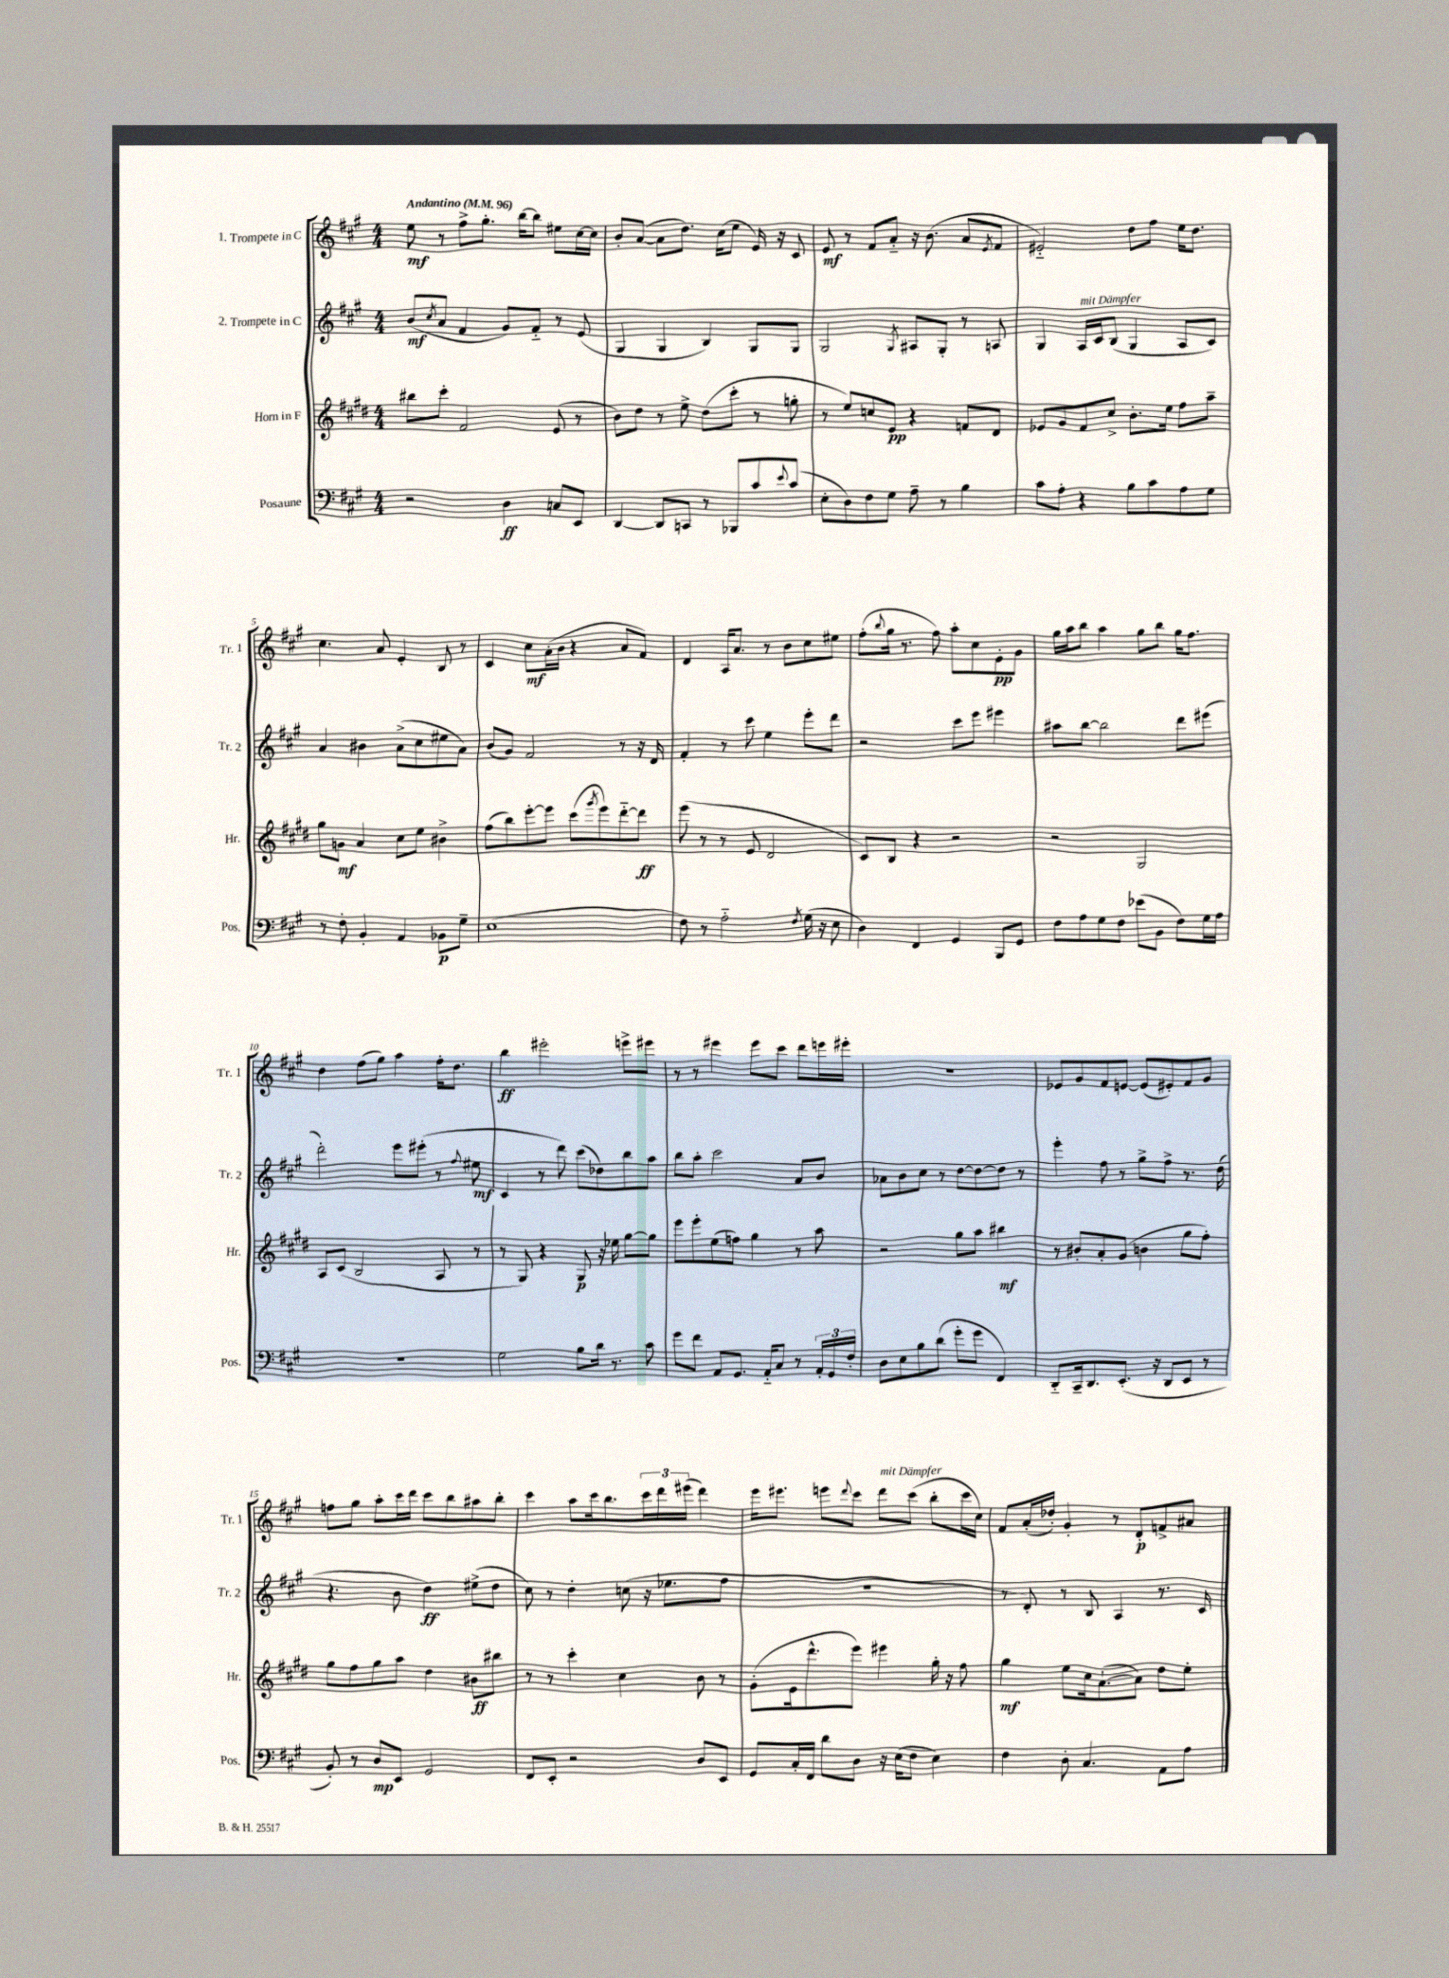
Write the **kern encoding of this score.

**kern	**dynam	**kern	**dynam	**kern	**dynam	**kern	**dynam
*part4	*part4	*part3	*part3	*part2	*part2	*part1	*part1
*staff4	*staff4	*staff3	*staff3	*staff2	*staff2	*staff1	*staff1
*I"Posaune	*	*I"Horn in F	*	*I"2. Trompete in C	*	*I"1. Trompete in C	*
*I'Pos.	*	*I'Hr.	*	*I'Tr. 2	*	*I'Tr. 1	*
*clefF4	*	*clefG2	*	*clefG2	*	*clefG2	*
*k[f#c#g#]	*	*k[f#c#g#d#]	*	*k[f#c#g#]	*	*k[f#c#g#]	*
*M4/4	*	*M4/4	*	*M4/4	*	*M4/4	*
*MM96	*	*MM96	*	*MM96	*	*MM96	*
=1	=1	=1	=1	=1	=1	=1	=1
!	!	!	!	!	!	!LO:TX:a:B:t=Andantino	!
2r	.	8bb#X\L	.	(8b/L	mf	8ee\	mf
.	.	.	.	8qcc#/	.	.	.
.	.	8ccc#'\J	.	8a/J	.	8r	.
.	.	2f#/	.	4f#/	.	8ff#^\L	.
.	.	.	.	.	.	8.gg#'\J	.
4D\	ff	.	.	8g#/L)	.	.	.
.	.	.	.	.	.	[16bb\KL	.
.	.	.	.	8f#/J	.	8bb\J]	.
8Cn/L	.	(8e/	.	8r	.	8ee#X\L	.
8EE/J	.	8r	.	(8e/	.	[16cc#\L	.
.	.	.	.	.	.	16cc#\JJ]	.
=2	=2	=2	=2	=2	=2	=2	=2
[4DD/	.	8b\L)	.	4G#/	.	8b'/L	.
.	.	8dd#\J	.	.	.	([8a/J	.
8DD/L]	.	8r	.	4G#/	.	8a\L]	.
8CCn/J	.	8ee^\	.	.	.	8.dd\J)	.
8r	.	(8dd#\L	.	4B/)	.	.	.
.	.	.	.	.	.	(16cc#\KL	.
8BBB-X/L	.	8ccc#'\J	.	.	.	8ee\J	.
8c#/	.	8r	.	8G#/L	.	16e/)	.
.	.	.	.	.	.	16r	.
8qqe/	.	.	.	.	.	.	.
(8c#/J	.	8ggn'\	.	8G#/J	.	8c#/	.
=3	=3	=3	=3	=3	=3	=3	=3
8E'\L	.	8r	.	2G#/	.	8e/	mf
8D\)	.	8ee/L)	.	.	.	8r	.
8F#\	.	8ccn/	.	.	.	8f#/L	.
8G#\J	.	8e/J	pp	.	.	8a/J	.
.	.	.	.	8qG#/	.	.	.
8A~\	.	4r	.	8A#X/L	.	16r	.
.	.	.	.	.	.	(8.b\	.
8r	.	.	.	8G#'/J	.	.	.
4B\	.	8fn/L	.	8r	.	8a/L	.
.	.	.	.	.	.	8qe/	.
.	.	8d#/J	.	8An/	.	8f#/J	.
=4	=4	=4	=4	=4	=4	=4	=4
8c#\L	.	8e-X/L	.	4G#/	.	2e#X/)	.
8A'\J	.	8g#/	.	.	.	.	.
!	!	!	!	!LO:TX:a:i:t=mit Dämpfer	!	!	!
4r	.	8f#/	.	16A/LL	.	.	.
.	.	.	.	16c#/J	.	.	.
.	.	8cc#^/J	.	(8B/J	.	.	.
8B\L	.	8.b'\L	.	4G#/	.	8dd\L	.
8c#\	.	.	.	.	.	8ff#\J	.
.	.	16ee\Jk	.	.	.	.	.
8A\	.	8ff#\L	.	8A/L	.	16ee\KL	.
.	.	.	.	.	.	8.dd\J	.
8G#\J	.	8aa~\J	.	8c#/J)	.	.	.
!!LO:LB:g=z
=5	=5	=5	=5	=5	=5	=5	=5
8r	.	8gg#\L	.	4a/	.	4.cc#\	.
8F#'\	.	8gn\J	mf	.	.	.	.
4BB'/	.	4a/	.	4b#X\	.	.	.
.	.	.	.	.	.	8a/	.
4AA/	.	8cc#\L	.	(8a^\L	.	4e'/	.
.	.	8ee\J	.	8cc#\	.	.	.
8BB-X\L	p	4b#X^\	.	8ee#X\	.	8B/	.
8G#~\J	.	.	.	8a\J)	.	8r	.
=6	=6	=6	=6	=6	=6	=6	=6
(1E	.	(8ff#\L	.	(8b/L	.	4c#/	.
.	.	8bb\)	.	8g#/J)	.	.	.
.	.	[8eee'\	.	2f#/	.	8cc#\L	mf
.	.	8eee\J]	.	.	.	(16a'\L	.
.	.	.	.	.	.	16b\JJ	.
.	.	(8ccc#\L	.	.	.	4r	.
.	.	8qggg#/	.	.	.	.	.
.	.	8eee\)	.	.	.	.	.
.	.	[8ddd#\	.	8r	.	8a/L	.
.	.	8ddd#\J]	ff	16r	.	8f#/J)	.
.	.	.	.	16d/	.	.	.
=7	=7	=7	=7	=7	=7	=7	=7
8F#\)	.	(8eee\	.	4f#'/	.	4d/	.
8r	.	8r	.	.	.	.	.
2A\	.	8r	.	8r	.	16A/KL	.
.	.	.	.	.	.	8.a/J	.
.	.	8e/	.	8ccc#\	.	.	.
.	.	2d#/	.	4ee\	.	8r	.
.	.	.	.	.	.	8b\L	.
8qF#/	.	.	.	.	.	.	.
(16G#\	.	.	.	8eee'\L	.	8cc#\	.
16r	.	.	.	.	.	.	.
8E\	.	.	.	8ddd\J	.	8ee#X\J	.
=8	=8	=8	=8	=8	=8	=8	=8
4D\)	.	8c#/L)	.	2r	.	(8ff#'\L	.
.	.	.	.	.	.	8qqbb/	.
.	.	8B/J	.	.	.	16gg#\Jk	.
.	.	.	.	.	.	8.r	.
4FF#/	.	4r	.	.	.	.	.
.	.	.	.	.	.	8ff#\)	.
4GG#/	.	2r	.	8ccc#\L	.	8aa'\L	.
.	.	.	.	8eee\J	.	8cc#\	.
8BBB/L	.	.	.	4eee#X\	.	8e'\	pp
8GG#/J	.	.	.	.	.	8g#\J	.
=9	=9	=9	=9	=9	=9	=9	=9
8F#\L	.	2r	.	8aa#X\L	.	16gg#\LL	.
.	.	.	.	.	.	16aa\J	.
8A\	.	.	.	[8bb\J	.	8bb\J	.
8G#\	.	.	.	2bb\]	.	4aa\	.
8F#\J	.	.	.	.	.	.	.
(8e-X\L	.	2G#/	.	.	.	8gg#\L	.
8BB\J	.	.	.	.	.	8bb\J	.
8F#\L)	.	.	.	8ddd\L	.	16gg#\KL	.
.	.	.	.	.	.	8.ff#\J	.
16G#\L	.	.	.	(8eee#X\J	.	.	.
16A\JJ	.	.	.	.	.	.	.
!!LO:LB:g=z
=10	=10	=10	=10	=10	=10	=10	=10
1r	.	8A/L	.	2ddd'\)	.	4dd\	.
.	.	(8c#/J	.	.	.	.	.
.	.	2B/	.	.	.	(8ff#\L	.
.	.	.	.	.	.	8gg#\J)	.
.	.	.	.	8eee\L	.	4aa\	.
.	.	.	.	(8eee#X'\J	.	.	.
.	.	8A/	.	8r	.	16ff#'\KL	.
.	.	.	.	.	.	8.dd\J	.
.	.	.	.	8qqff#/	.	.	.
.	.	8r	.	8ee#X\	mf	.	.
=11	=11	=11	=11	=11	=11	=11	=11
2G#\	.	8r	.	4c#/	.	4bb\	ff
.	.	8G#/)	.	.	.	.	.
.	.	4r	.	8r	.	2eee#X'\	.
.	.	.	.	8ddd\)	.	.	.
8B\L	.	8G#/	p	(8ccc#\L	.	.	.
16d\Jk	.	16r	.	8dd-X\)	.	.	.
8.r	.	16ee-X\	.	.	.	.	.
.	.	[8gg#\L	.	8bb\	.	8eeen^\L	.
8c#\	.	8gg#\J]	.	8aa\J	.	8eee#X\J	.
=12	=12	=12	=12	=12	=12	=12	=12
8g#\L	.	8eee\L	.	8bb\L	.	8r	.
8f#\J	.	8eee'\	.	8aa'\J	.	8r	.
8AA/L	.	(8ee\	.	2ccc#\	.	4eee#X\	.
8.GG#/J	.	8ffn\J)	.	.	.	.	.
.	.	4gg#\	.	.	.	8eee#\L	.
16AA/KL	.	.	.	.	.	.	.
8C#/J	.	.	.	.	.	8ccc#\J	.
8r	.	8r	.	8a/L	.	8ddd\L	.
24AA'/LL	.	8aa\	.	8b/J	.	16eeen\L	.
24GG#/	.	.	.	.	.	.	.
.	.	.	.	.	.	16eee#X'\JJ	.
24F#'/JJ	.	.	.	.	.	.	.
=13	=13	=13	=13	=13	=13	=13	=13
8D\L	.	2r	.	8a-X\L	.	1r	.
8E\	.	.	.	8b\	.	.	.
8B\	.	.	.	8cc#\J	.	.	.
(8d\J	.	.	.	8r	.	.	.
8g#'\L	.	8gg#\L	.	[8dd\L	.	.	.
8g#\J	.	8aa\J	.	8dd\_	.	.	.
4FF#/)	.	4bb#X\	mf	8dd\J]	.	.	.
.	.	.	.	8r	.	.	.
=14	=14	=14	=14	=14	=14	=14	=14
8DD/L	.	8r	.	4eee'\	.	8e-X/L	.
16CC#~/k	.	8b#X'/L	.	.	.	8g#/	.
8.DD/	.	.	.	.	.	.	.
.	.	8a'/	.	8ff#\	.	8f#/	.
(8.EE'/J	.	(8g#/J	.	8r	.	[8en/J	.
.	.	4bn\	.	8gg#^\L	.	(8e/L]	.
16r	.	.	.	.	.	.	.
8DD/L	.	.	.	8ff#^\J	.	8e#X'/)	.
8EE/J	.	8gg#\L	.	8.r	.	8f#/	.
8r	.	8ff#'\J)	.	.	.	8g#/J	.
.	.	.	.	(16dd\	.	.	.
!!LO:LB:g=z
=15	=15	=15	=15	=15	=15	=15	=15
8BB'/)	.	8gg#\L	.	4.r	.	8ffn\L	.
8r	.	8ff#\	.	.	.	8gg#\J	.
8D/L	mp	8gg#\	.	.	.	8aa'\L	.
8EE/J	.	8aa\J	.	8b\	.	16ccc#\L	.
.	.	.	.	.	.	16ddd\JJ	.
2GG#/	.	4dd#\	.	4dd\)	ff	8ccc#\L	.
.	.	.	.	.	.	8bb\	.
.	.	8b#X\L	ff	(8ee#X^\L	.	8aa#X\	.
.	.	8bb#X\J	.	8dd\J	.	8bb'\J	.
=16	=16	=16	=16	=16	=16	=16	=16
8FF#/L	.	8r	.	8cc#\)	.	4ccc#\	.
8EE'/J	.	8r	.	8r	.	.	.
2r	.	4ccc#'\	.	4dd'\	.	8aa\L	.
.	.	.	.	.	.	16ccc#\k	.
.	.	.	.	.	.	8.bb\	.
.	.	4cc#\	.	(8ccn\	.	.	.
.	.	.	.	16r	.	24ccc#\L	.
.	.	.	.	.	.	24ddd\	.
.	.	.	.	8.ee-X\L	.	.	.
.	.	.	.	.	.	(24eee#X\JJ	.
8D/L	.	8b\	.	.	.	4ddd\)	.
8EE/J	.	8r	.	8ff#\J	.	.	.
=17	=17	=17	=17	=17	=17	=17	=17
8GG#/L	.	(8g#'\L	.	1r	.	16eee\KL	.
.	.	.	.	.	.	8.eee#X\J	.
16C#'/L	.	16e\k	.	.	.	.	.
16FF#/JJ	.	8.ddd#^^\	.	.	.	.	.
8d\L	.	.	.	.	.	8eeen\L	.
.	.	.	.	.	.	8qqddd/	.
8D\J	.	8eee\J)	.	.	.	8ccc#\J	.
!	!	!	!	!	!	!LO:TX:a:i:t=mit Dämpfer	!
16r	.	4eee#X\	.	.	.	8ddd\L	.
(16E\KL	.	.	.	.	.	.	.
8F#\J	.	.	.	.	.	(8ccc#\J	.
4E\)	.	16gg#'\	.	.	.	8bb'\L	.
.	.	16r	.	.	.	.	.
.	.	8ff#\	.	.	.	16ccc#\L	.
.	.	.	.	.	.	16cc#\JJ)	.
=18	=18	=18	=18	=18	=18	=18	=18
4F#\	.	4gg#\	mf	8r	.	8f#/L	.
.	.	.	.	8d'/)	.	(16a'/L	.
.	.	.	.	.	.	16dd-X'/JJ)	.
8D'\	.	8ee\L	.	8r	.	4g#'/	.
4.C#/	.	16cc#\k	.	8B/	.	.	.
.	.	([8.a`\	.	.	.	.	.
.	.	.	.	4A/	.	8r	.
.	.	8a\J])	.	.	.	8d'/L	p
8AA\L	.	8dd#\L	.	8.r	.	8fn^/	.
8A\J	.	8ee'\J	.	.	.	8a#X/J	.
.	.	.	.	16c#/	.	.	.
==	==	==	==	==	==	==	==
*-	*-	*-	*-	*-	*-	*-	*-
